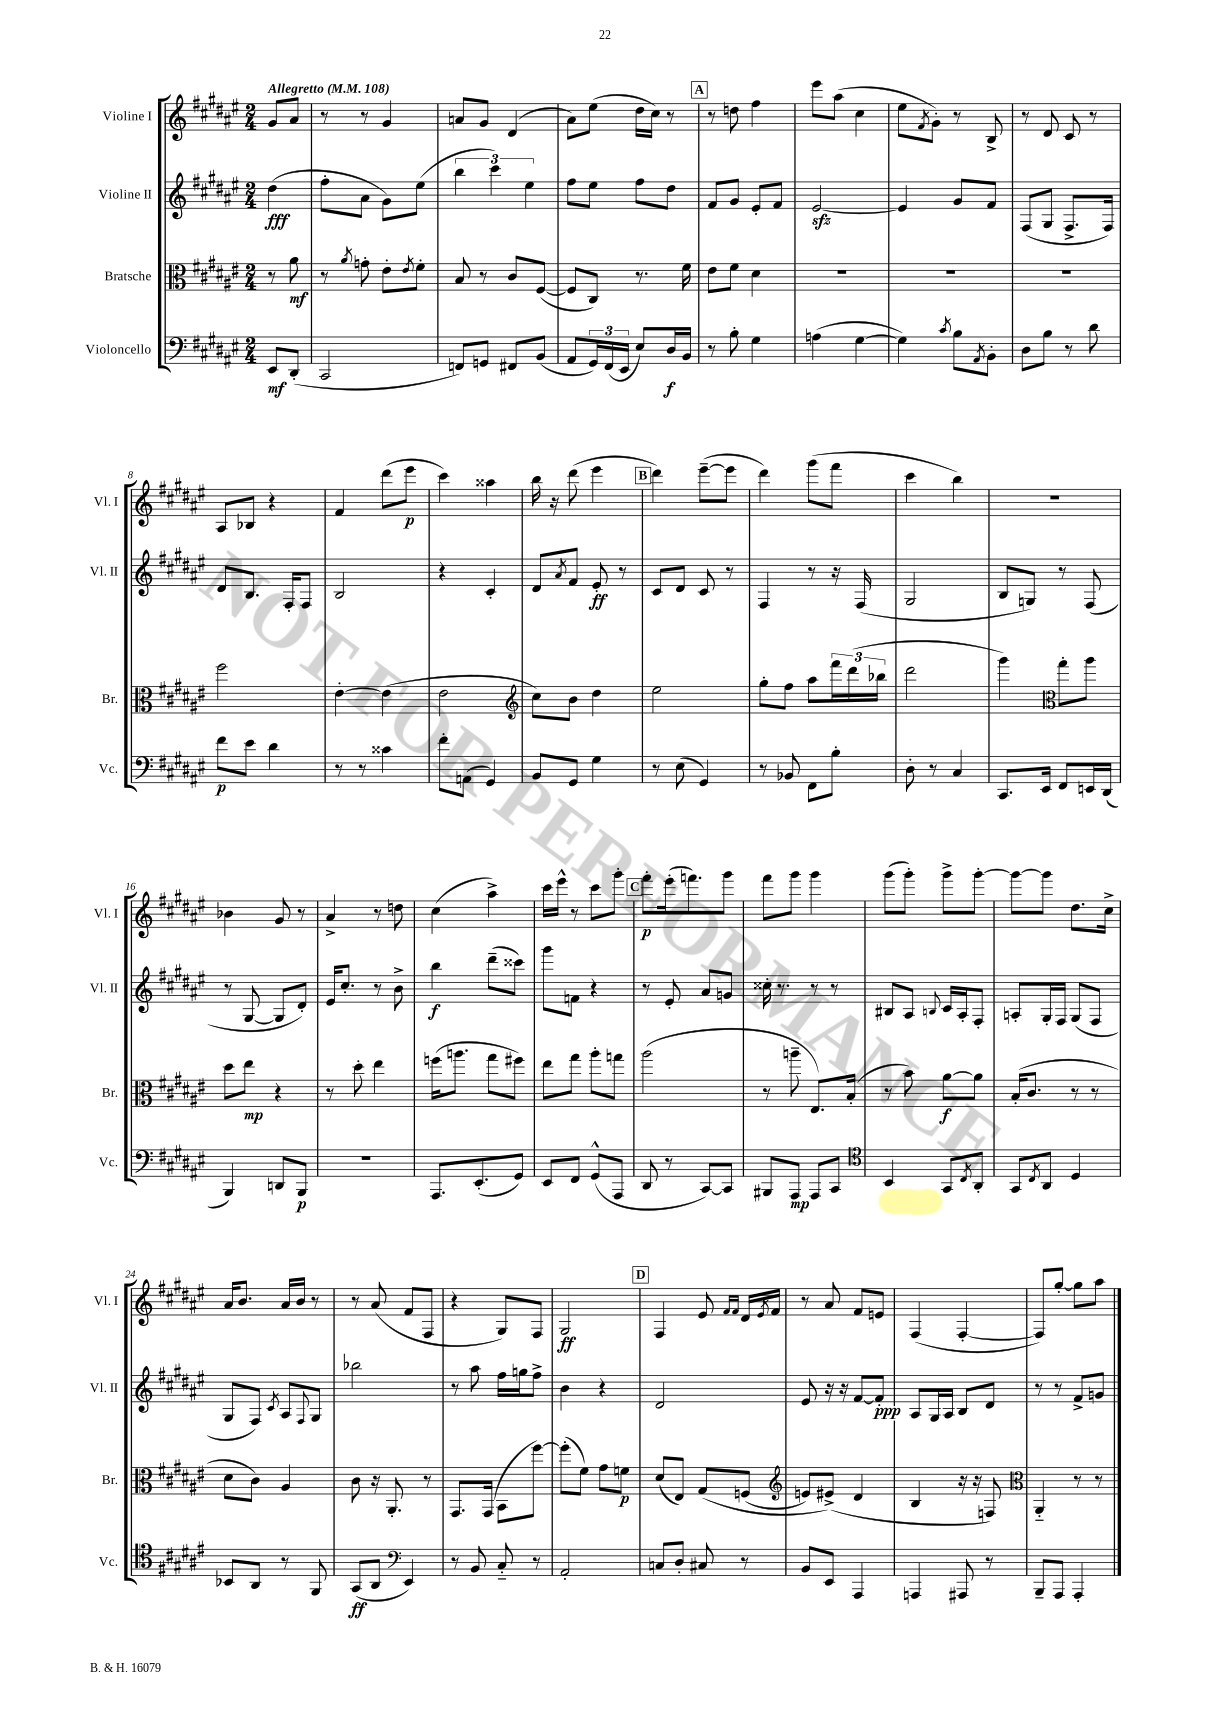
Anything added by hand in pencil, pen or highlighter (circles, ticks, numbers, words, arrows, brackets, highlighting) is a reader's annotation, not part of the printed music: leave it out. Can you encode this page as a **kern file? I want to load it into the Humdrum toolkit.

**kern	**kern	**kern	**kern
*staff4	*staff3	*staff2	*staff1
*clefF4	*clefC3	*clefG2	*clefG2
*k[f#c#g#d#a#e#]	*k[f#c#g#d#a#e#]	*k[f#c#g#d#a#e#]	*k[f#c#g#d#a#e#]
*M2/4	*M2/4	*M2/4	*M2/4
*MM108	*MM108	*MM108	*MM108
8EE#	8r	(4dd#	8g#
(8DD#'	8a#	.	8a#
=	=	=	=
2CC#	8r	8ff#'	8r
.	8qa#	.	.
.	8g'	8a#	8r
.	8e#'	8g#)	4g#
.	8qe#	.	.
.	8f#'	(8ee#	.
=	=	=	=
8FF)	8B	6bb	8a
8GG	8r	.	8g#
.	.	6ccc#)	.
8FF#	8c#	.	(4d#
.	.	6ee#	.
(8BB	([8F#	.	.
=	=	=	=
8AA#	8F#]	8ff#	8a#)
24GG#)	8C#)	8ee#	(8ee#
(24FF#	.	.	.
24EE#	.	.	.
8E#)	8.r	8ff#	16dd#
.	.	.	16cc#)
16D#	.	8dd#	8r
16BB	16f#	.	.
=	=	=	=
8r	8e#	8f#	8r
8B'	8f#	8g#	8dd
4G#	4d#	8e#'	4ff#
.	.	8f#	.
=	=	=	=
(4A	2r	[2e#	8eee#
.	.	.	(8aa#
[4G#	.	.	4cc#
=	=	=	=
4G#])	2r	4e#]	8ee#
.	.	.	8qf#
.	.	.	8g#')
8qc#	.	.	.
8B	.	8g#	8r
8qAA#	.	.	.
8BB'	.	8f#	8B^
=	=	=	=
8D#	2r	(8F#	8r
8B	.	8G#	8d#
8r	.	8.F#^	8c#
8d#	.	.	8r
.	.	16F#)	.
=	=	=	=
8f#	2ff#	8d#	8A#
8e#	.	8.B	8B-
4d#	.	.	4r
.	.	16F#'	.
.	.	8F#	.
=	=	=	=
8r	[4e#'	2B	4f#
8r	.	.	.
4c##	(4e#]	.	(8ddd#
.	.	.	8eee#
=	=	=	=
8f#'	2e#	4r	4ccc#)
(8AA	.	.	.
4GG#)	.	4c#'	4aa##
=	=	=	=
*	*clefG2	*	*
8BB	8cc#)	8d#	16bb
.	.	.	16r
.	.	8qa#	.
8GG#	8b	8f#	(8ddd#
4G#	4dd#	8e#'	4eee#
.	.	8r	.
=	=	=	=
8r	2ee#	8c#	4ddd#)
(8E#	.	8d#	.
4GG#)	.	8c#	([8eee#~
.	.	8r	8eee#]
=	=	=	=
8r	8gg#'	4F#	4ddd#)
8BB-	8ff#	.	.
8FF#	8aa#	8r	(8ggg#
8B'	24fff#	16r	8fff#
.	(24ddd#	.	.
.	.	(16F#	.
.	24bb-	.	.
=	=	=	=
8D#'	2ddd#	2G#	4ccc#
8r	.	.	.
4C#	.	.	4bb)
=	=	=	=
8.CC#	4ggg#)	8B	2r
.	.	8G)	.
16EE#	.	.	.
*	*clefC3	*	*
8FF#	8gg#'	8r	.
16EE	8aa#	(8F#	.
(16DD#	.	.	.
=	=	=	=
4BBB)	8dd#	8r	4b-
.	8ee#	[8G#	.
8DD	4r	8G#]	8g#
8BBB	.	8d#')	8r
=	=	=	=
2r	8r	16e#	4a#^
.	.	8.cc#'	.
.	8dd#'	.	.
.	4ee#	8r	8r
.	.	8b^	8dd
=	=	=	=
8.AAA#	(16ff	4bb	(4cc#
.	8.aa	.	.
(8.EE#'	.	.	.
.	8gg#	(8ddd#~	4aa#^)
8GG#)	8ff#)	8ccc##)	.
=	=	=	=
8EE#	8ee#	8ggg#	16ccc#
.	.	.	16eee#^^
8FF#	8gg#	8f	8r
(8GG#^^	8aa#'	4r	8ccc#
8AAA#	8gg	.	8ggg#'
=	=	=	=
8DD#	(2aa#	8r	8fff#'
8r	.	8e#'	(16eee#'
.	.	.	8.fff)
[8CC#)	.	8a#	.
8CC#]	.	8g	8ggg#
=	=	=	=
8BBB#	8r	16cc##'	8fff#
.	.	8.r	.
8AAA#	8aa~	.	8ggg#
8AAA#	8.E#)	8r	4ggg#
8CC#	.	8r	.
.	(16B'	.	.
=	=	=	=
*clefC4	*	*	*
4BB	8r	8B#	(8ggg#
.	8b)	8A#	8ggg#')
.	.	8qqB	.
8GG#	[8a#	16c#	8ggg#^
.	.	16A#'	.
8qC#	.	.	.
8AA#'	8a#]	8F#'	[8ggg#'
=	=	=	=
8GG#	(16B'	8A'	8ggg#_
.	8.c#	.	.
8qC#	.	.	.
8AA#	.	16G#'	8ggg#]
.	.	16F#	.
4D#	8r	(8G#	8.dd#
.	8r	8F#	.
.	.	.	16cc#^
=	=	=	=
8BB-	8d#	8G#	16a#
.	.	.	8.b
8AA#	8c#)	8F#)	.
.	.	8qc#	.
8r	4A#	8A#	16a#
.	.	.	16b
.	.	8qqF#	.
8FF#	.	8G#	8r
=	=	=	=
(8GG#	8c#	2bb-	8r
8AA#	16r	.	(8a#
.	8.AA#'	.	.
*clefF4	*	*	*
4EE#)	.	.	8f#
.	8r	.	8F#
=	=	=	=
8r	8.GG#	8r	4r
8BB	.	8aa#	.
.	(16GG#	.	.
8C#'~	8BB	16ff#	8G#)
.	.	16gg	.
8r	[8ff#)	8ff#^	8F#
=	=	=	=
2AA#'	(8ff#']	4b	2G#
.	8f#)	.	.
.	8g#	4r	.
.	8f	.	.
=	=	=	=
8C	(8d#	2d#	4F#
8D#'	8E#)	.	.
8C#	&(8G#	.	8e#
.	.	.	16qqf#
.	.	.	16qqf#
8r	(8F	.	16d#
.	.	.	8qe#
.	.	.	16f#
=	=	=	=
*	*clefG2	*	*
8BB	8e)	8e#	8r
8EE#	(8e#^&)	16r	8a#
.	.	16r	.
4AAA#	4d#	[8f#	8f#
.	.	8f#']	8e
=	=	=	=
4AAA	4B	8A#	(4F#
.	.	16G#	.
.	.	16A#	.
8AAA#	16r	8B	[4F#'
.	16r	.	.
8r	8F)	8d#	.
=	=	=	=
*	*clefC3	*	*
8BBB~	4AA#'~	8r	8F#])
8AAA#	.	8r	[8gg#'
4AAA#'	8r	8f#^	8gg#]
.	8r	8g	8aa#
==	==	==	==
*-	*-	*-	*-
